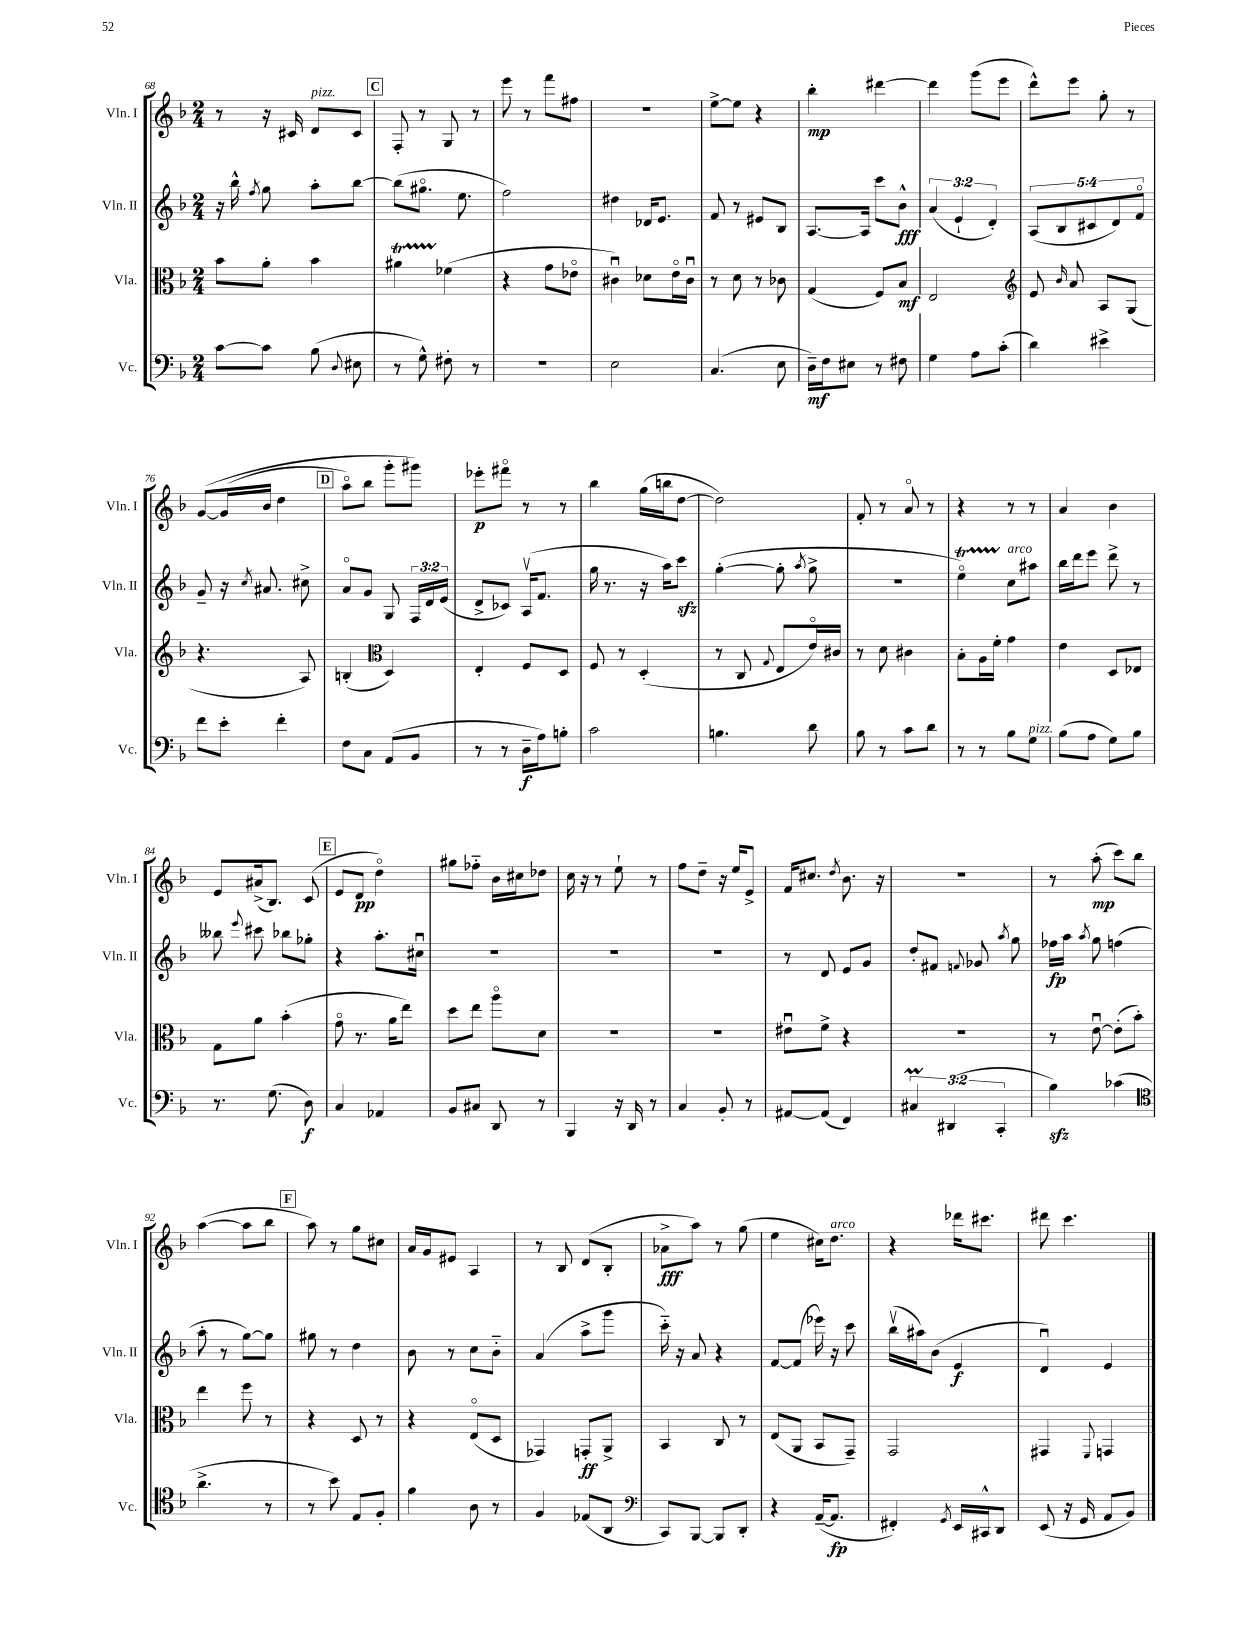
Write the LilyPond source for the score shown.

<<
\new StaffGroup <<
\new Staff = "s0" \with { instrumentName = "Vln. I" shortInstrumentName = "Vln. I" } {
    \clef treble \key f \major \numericTimeSignature \time 2/4
    \autoBeamOff r8 r16 cis'16 d'8[^\markup { \italic "pizz." } cis'8] |
    \mark \markup { \box "C" } f8-. r8 g8 r8 |
    e'''8 r8 f'''8[ fis''8] |
    r2 |
    e''8[~-> e''8] r4 |
    bes''4-.\mp dis'''4~ |
    dis'''4 g'''8[( e'''8] |
    d'''8[-^) e'''8] g''8-. r8 |
    g'8[~\( g'16( bes'16] d''4 |
    \mark \markup { \box "D" } a''8[\flageolet) bes''8] g'''8[-. gis'''8]\) |
    ees'''8[-.\p fis'''8]\flageolet r8 r8 |
    bes''4 g''16[( b''16 d''8]~ |
    d''2) |
    f'8-. r8 a'8\flageolet r8 |
    r4 r8 r8 |
    a'4 bes'4 |
    e'8[ ais'16->( bes8.]) c'8( |
    \mark \markup { \box "E" } e'8[ d'8]\pp d''4\flageolet) |
    gis''8[ fes''8]-_ bes'16[ cis''16 des''8] |
    c''16 r16 r8 e''8-! r8 |
    f''8[ d''8]-- r16 e''16[ e'8]-> |
    f'16[ cis''8.] \acciaccatura { d''8 } bes'8. r16 |
    R2 |
    r8 a''8-.\mp( c'''8[) bes''8] |
    a''4~( a''8[ bes''8] |
    \mark \markup { \box "F" } a''8) r8 g''8[ cis''8] |
    a'16[ g'16 eis'8] a4 |
    r8 bes8 d'8[( bes8]-. |
    aes'8[->\fff a''8]) r8 g''8( |
    e''4 cis''16[) d''8.]^\markup { \italic "arco" } |
    r4 des'''16[ cis'''8.] |
    dis'''8 c'''4. \bar "|." |
}
\new Staff = "s1" \with { instrumentName = "Vln. II" shortInstrumentName = "Vln. II" } {
    \clef treble \key f \major \numericTimeSignature \time 2/4 \override Staff.TupletNumber.text = #tuplet-number::calc-fraction-text
    \autoBeamOff r16 bes''16-^ \acciaccatura { f''8 } g''8 a''8[-. bes''8]~ |
    \mark \markup { \box "C" } bes''8[( gis''8.]\flageolet e''8. |
    f''2) |
    dis''4 des'16[ e'8.] |
    f'8 r8 eis'8[ bes8] |
    a8.[~ a16] c'''8[ bes'8]-^\fff |
    \tuplet 3/2 { a'4( e'4-! d'4-.) } |
    \tuplet 5/4 { a8[( bes8 cis'8 d'8) f'8]\flageolet } |
    g'8-- r16 \acciaccatura { c''8 } ais'8. cis''8-> |
    \mark \markup { \box "D" } a'8[\flageolet g'8] g8 \tuplet 3/2 { f16[ d'16 e'16]( } |
    d'8[-> ces'8]) a16[\upbow( f'8.] |
    g''16 r8. r16 a''16[) c'''8]\sfz |
    g''4~-.( g''8-. \acciaccatura { a''8 } g''8-> |
    r2 |
    e''4\flageolet\startTrillSpan) c''8[\stopTrillSpan^\markup { \italic "arco" } ais''8] |
    bes''16[ d'''16 e'''8] d'''8-> r8 |
    beses''8 \appoggiatura { e'''8 } cis'''8 bes''8[ ges''8]-. |
    \mark \markup { \box "E" } r4 a''8.[-. cis''16]\downbow |
    R2 |
    R2 |
    R2 |
    r8 d'8 e'8[ g'8] |
    d''8[-. fis'8] \appoggiatura { f'8 } ges'8 \acciaccatura { a''8 } g''8 |
    fes''16[\fp a''16] \acciaccatura { a''8 } g''8 f''4( |
    a''8-. r8 g''8[~) g''8] |
    \mark \markup { \box "F" } gis''8 r8 d''4 |
    bes'8 r8 c''8[ bes'8]-_ |
    a'4( a''8[-> g'''8] |
    c'''16-_) r16 a'8 r4 |
    f'8[~ f'8]( ees'''16) r16 c'''8 |
    bes''16[\upbow( ais''16) bes'8]( e'4\f |
    d'4\downbow) e'4 \bar "|." |
}
\new Staff = "s2" \with { instrumentName = "Vla." shortInstrumentName = "Vla." } {
    \clef alto \key f \major \numericTimeSignature \time 2/4
    \autoBeamOff bes'8[ a'8]-. bes'4 |
    \mark \markup { \box "C" } ais'4\startTrillSpan fes'4\stopTrillSpan( |
    r4 g'8[ ees'8]\flageolet |
    cis'4\downbow) des'8[ e'16\flageolet cis'16]\downbow |
    r8 d'8 r8 ces'8 |
    g4( f8[) bes8]\mf |
    e2 |
    \clef treble e'8 \grace { bes'16 } a'8 a8[ g8]( |
    r4. a8) |
    \mark \markup { \box "D" } b4-.( \clef alto d4) |
    e4-. f8[ d8] |
    f8 r8 d4-.( |
    r8 c8 \appoggiatura { g8 } e8[ e'16\flageolet) cis'16] |
    r8 d'8 cis'4 |
    bes8[-. a16 f'16]-. g'4 |
    e'4 d8[ ees8] |
    g8[ a'8] bes'4-.( |
    \mark \markup { \box "E" } g'8\flageolet r8. a'16[ e''8]) |
    d''8[ e''8] a''8[\flageolet d'8] |
    R2 |
    r2 |
    eis'8[\downbow f'8]-> r4 |
    R2 |
    r8 e'8~\downbow e'8[-.( bes'8]-.) |
    e''4 f''8 r8 |
    \mark \markup { \box "F" } r4 d8 r8 |
    r4 e8[\flageolet( d8] |
    ges,4) g,8[-.\ff a,8]-> |
    bes,4 c8 r8 |
    e8[( a,8] bes,8[ g,8]--) |
    g,2 |
    gis,4 \appoggiatura { f,8 } g,4 \bar "|." |
}
\new Staff = "s3" \with { instrumentName = "Vc." shortInstrumentName = "Vc." } {
    \clef bass \key f \major \numericTimeSignature \time 2/4 \override Staff.TupletNumber.text = #tuplet-number::calc-fraction-text
    \autoBeamOff c'8[~ c'8] bes8( \appoggiatura { d8 } eis8 |
    \mark \markup { \box "C" } r8 g8-^) fis8-. r8 |
    r2 |
    e2 |
    c4.( e8 |
    d16[--\mf) f16 eis8] r8 fis8 |
    g4 a8[ c'8]-.( |
    d'4) eis'4-> |
    f'8[ e'8]-. f'4-. |
    \mark \markup { \box "D" } f8[ c8] a,8[( bes,8] |
    r8 r8 d16[--\f a16) b8]-. |
    c'2 |
    b4. d'8 |
    bes8 r8 c'8[ d'8] |
    r8 r8 bes8[ g8]^\markup { \italic "pizz." } |
    bes8[( a8] g8[) bes8] |
    r8. g8.( d8\f) |
    \mark \markup { \box "E" } c4 aes,4 |
    bes,8[ cis8] d,8 r8 |
    bes,,4 r16 d,16 r8 |
    c4 bes,8-. r8 |
    ais,8[~ ais,8]( f,4) |
    \tuplet 3/2 { cis4\prall dis,4( c,4-. } |
    bes4\sfz) ces'4( |
    \clef tenor a'4.-> r8 |
    \mark \markup { \box "F" } r8 bes'8) e8[ f8]-. |
    f'4 a8 r8 |
    f4 ees8[( a,8] |
    \clef bass c,8[) bes,,8]~ bes,,8[ d,8]-. |
    r4 a,16[~--( a,8.]\fp |
    fis,4-.) \acciaccatura { g,8 } e,16[ cis,16-^ d,8] |
    e,8( r16 g,16 a,8[ bes,8]) \bar "|." |
}
>>
>>
\layout { \context { \Score currentBarNumber = #68 } }
